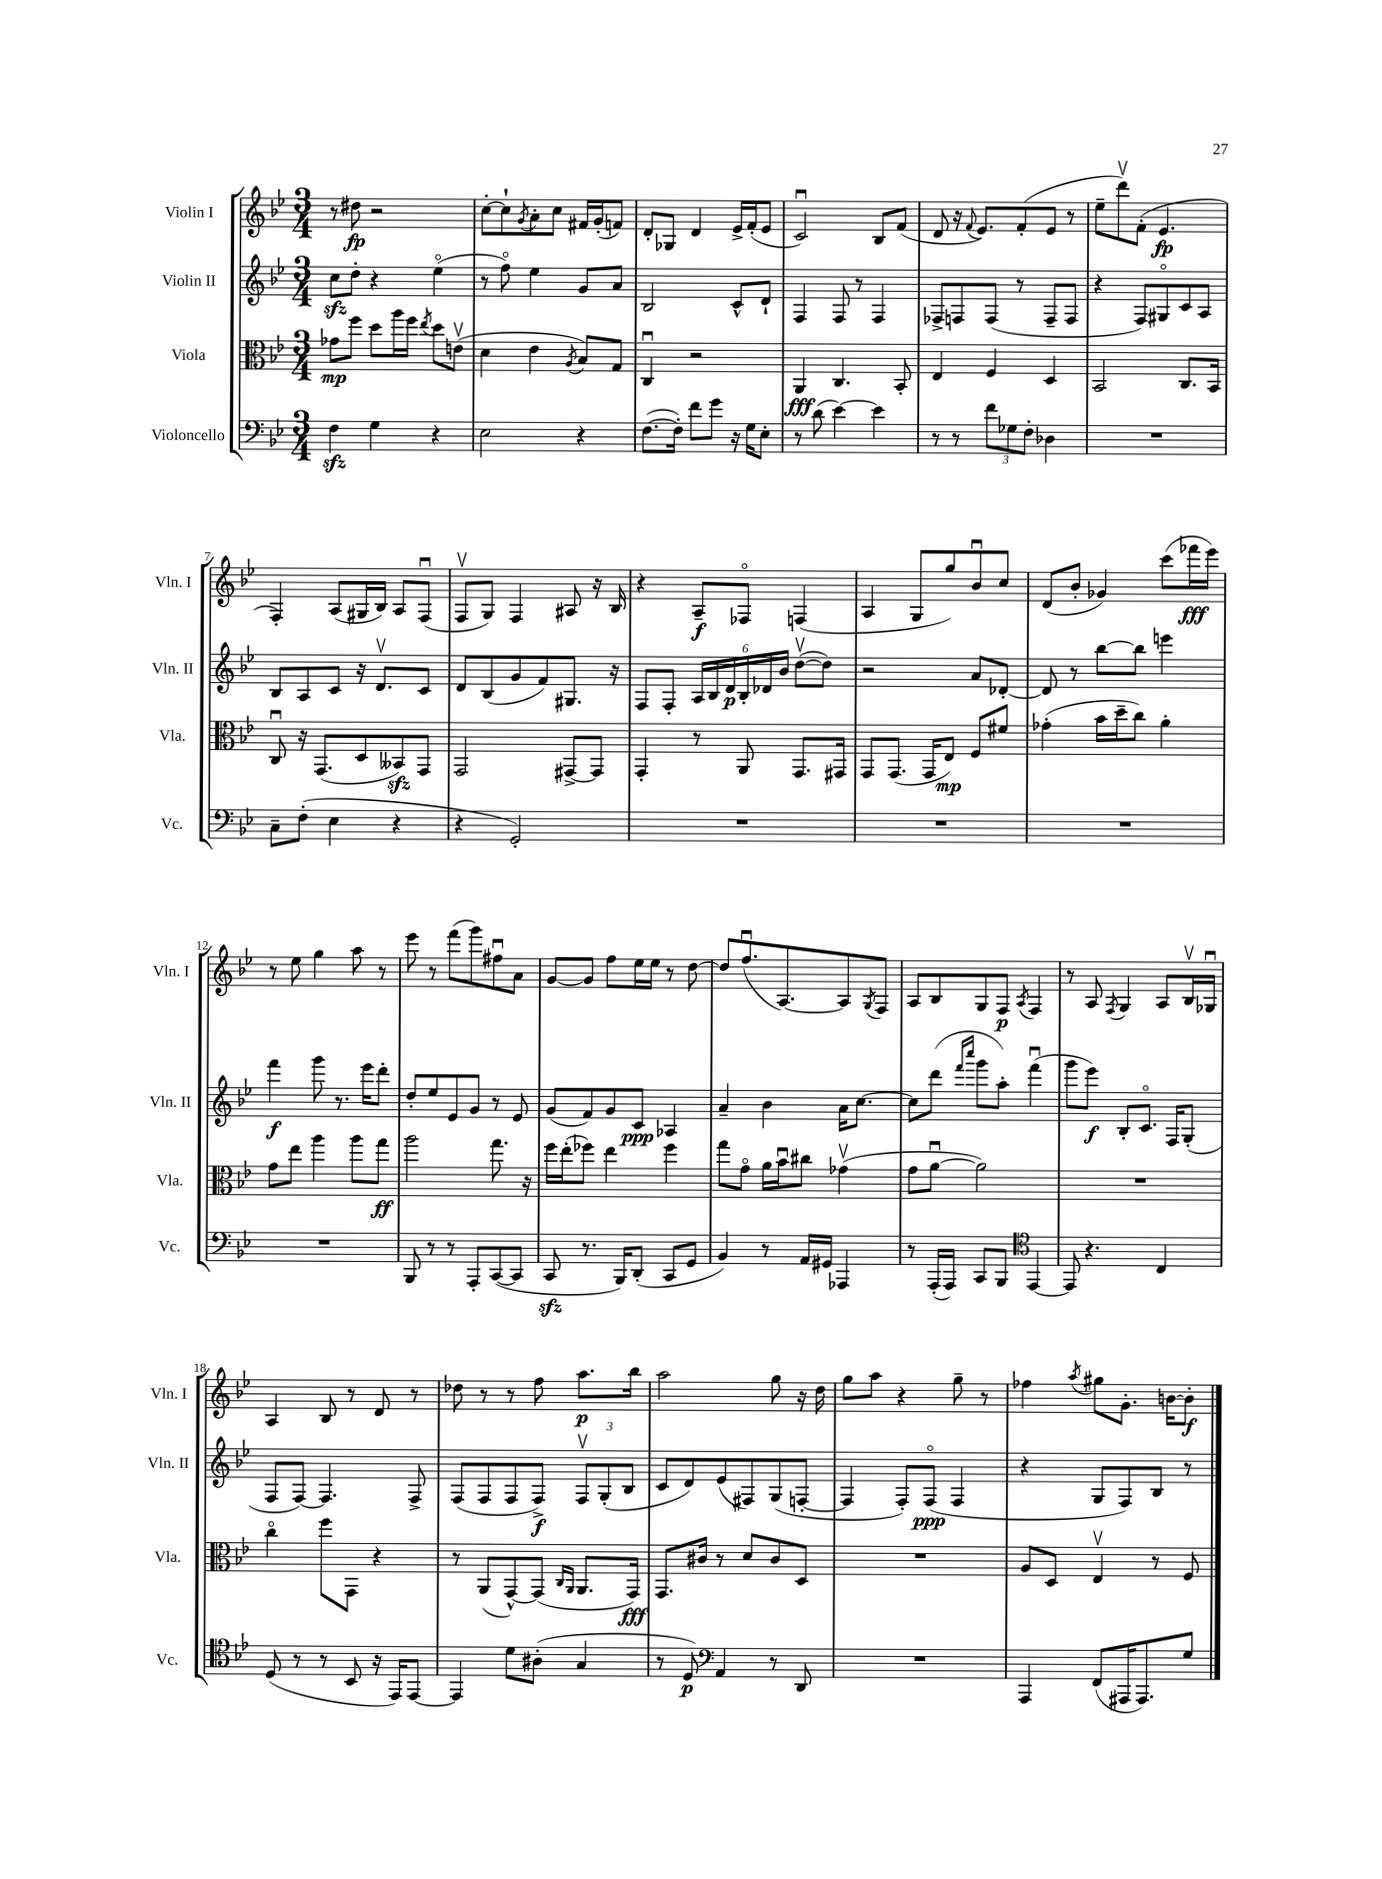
<<
\new StaffGroup <<
\new Staff = "s0" \with { instrumentName = "Violin I" shortInstrumentName = "Vln. I" } {
    \clef treble \key bes \major \numericTimeSignature \time 3/4
    r8 dis''8\fp r2 |
    c''8~-. c''8-! \acciaccatura { g'8 } a'8-. c''8 fis'16 g'16-.( f'8) |
    d'8-. ges8 d'4 ees'16-> f'16-.( ees'8 |
    c'2\downbow) bes8 f'8( |
    d'8 r16 \appoggiatura { f'8 } ees'8.) f'8-.( ees'8 r8 |
    ees''8-- d'''8\upbow) f'8-.( ees'4.\fp |
    f4-.) a8( gis16 bes16) a8 f8\downbow( |
    f8\upbow g8) f4 ais8 r16 bes16 |
    r4 a8--\f fes8\flageolet f4( |
    a4 g8 g''8) bes'8\downbow c''8 |
    d'8( bes'8-. ges'4) c'''8( fes'''16\fff ees'''16) |
    r8 ees''8 g''4 a''8 r8 |
    ees'''8 r8 f'''8( g'''8) fis''8\downbow a'8 |
    g'8~ g'8 f''8 ees''16 ees''16 r8 d''8~ |
    d''8 f''8.\downbow( a8.~) a8 \acciaccatura { g8 } f8 |
    a8 bes8 g8 f8\p \acciaccatura { a8 } f4 |
    r8 a8 \acciaccatura { f8 } g4 a8 bes16\upbow ges16\downbow |
    a4 bes8 r8 d'8 r8 |
    des''8 r8 r8 f''8 a''8.\p bes''16 |
    a''2 g''8 r16 d''16 |
    g''8 a''8 r4 g''8-- r8 |
    fes''4 \acciaccatura { a''8 } gis''8 g'8.-. b'16~ b'8-.\f \bar "|." |
}
\new Staff = "s1" \with { instrumentName = "Violin II" shortInstrumentName = "Vln. II" } {
    \clef treble \key bes \major \numericTimeSignature \time 3/4
    c''8\sfz d''8-. r4 ees''4\flageolet( |
    r8 f''8\flageolet) ees''4 g'8 a'8 |
    bes2 c'8-^ d'8-! |
    f4 f8 r8 f4 |
    fes8-> f8 f8( r8 f8-- f8 |
    r4 f8) gis8\flageolet c'8 a8 |
    bes8 a8 c'8 r16 d'8.\upbow c'8 |
    d'8 bes8( g'8 f'8) gis8. r16 |
    f8 f8-. \tuplet 6/4 { a16 bes16 d'16\p bes16-. des'16 bes'16 } d''8~\upbow( d''8) |
    r2 a'8 des'8~-. |
    des'8 r8 bes''8~ bes''8 e'''4 |
    f'''4\f g'''8 r8. ees'''16 d'''8-. |
    d''8-. ees''8 ees'8 g'8 r8 ees'8 |
    g'8( f'8) g'8 c'8\ppp aes4 |
    a'4-- bes'4 a'16 c''8.~ |
    c''8 d'''8( \grace { f'''16 c''''16 } g'''8 a''8-.) f'''4\downbow( |
    g'''8 ees'''8\f) bes8-. c'8.\flageolet f16 g8-.( |
    f8 f8~) f4. f8-> |
    f8( f8 f8 f8->\f) \tuplet 3/2 { f8\upbow g8-.( bes8 } |
    c'8 d'8) ees'8( fis8) g8( f8~-. |
    f4 f8-.) f8\flageolet\ppp( f4 |
    r4 g8 f8) bes8 r8 \bar "|." |
}
\new Staff = "s2" \with { instrumentName = "Viola" shortInstrumentName = "Vla." } {
    \clef alto \key bes \major \numericTimeSignature \time 3/4
    ges'8\mp f''8 d''8 a''16 f''16 \acciaccatura { ees''8 } d''8 e'8\upbow( |
    d'4 ees'4 \acciaccatura { a8 } bes8) g8 |
    c4\downbow r2 |
    a,4\fff c4. bes,8-. |
    ees4 f4 d4 |
    bes,2 c8. bes,16 |
    c8\downbow r16 g,8.( d8 beses,8\sfz) g,8 |
    g,2 gis,8~-> gis,8 |
    g,4-. r8 a,8 g,8. gis,16 |
    g,8 g,8.( g,16 ees8\mp) f8 fis'8 |
    ges'4-.( bes'16 d''16-- c''8) a'4-. |
    g'8 ees''8 a''4 a''8 g''8\ff |
    a''2 g''8. r16 |
    f''16 ees''16-.( fes''8) ees''4 fes''4 |
    g''8 g'8\flageolet a'16 bes'16\downbow cis''8 ges'4\upbow( |
    g'8 a'8~\downbow a'2) |
    R2. |
    c''4\flageolet f''8 g,8 r4 |
    r8 a,8( g,8~-^) g,8( \grace { c16 a,16 } a,8. g,16\fff) |
    g,8. cis'16 r8 d'8 cis'8 d8 |
    R2. |
    a8 d8 ees4\upbow r8 f8 \bar "|." |
}
\new Staff = "s3" \with { instrumentName = "Violoncello" shortInstrumentName = "Vc." } {
    \clef bass \key bes \major \numericTimeSignature \time 3/4
    f4\sfz g4 r4 |
    ees2 r4 |
    f8.~( f16-.) f'8 g'8 r16 g16 ees8-. |
    r8 d'8( ees'4~) ees'4 |
    r8 r8 \tuplet 3/2 { f'8 ges8 f8-. } des4 |
    R2. |
    c8-- f8-.( ees4 r4 |
    r4 g,2-.) |
    R2. |
    R2. |
    R2. |
    R2. |
    bes,,8 r8 r8 a,,8-. c,8~( c,8 |
    c,8\sfz r8. bes,,16) d,8-.( c,8 g,8 |
    bes,4) r8 a,16 gis,16 aes,,4 |
    r8 a,,16-.( a,,16) c,8 bes,,8 \clef tenor ees,4~ |
    ees,8 r4. c4 |
    d8( r8 r8 bes,8 r16 ees,16) ees,8~ |
    ees,4 d'8 ais8-.( g4 |
    r8 d8\p) \clef bass a,4 r8 d,8 |
    R2. |
    a,,4 f,8( ais,,16 ais,,8.) g8 \bar "|." |
}
>>
>>
